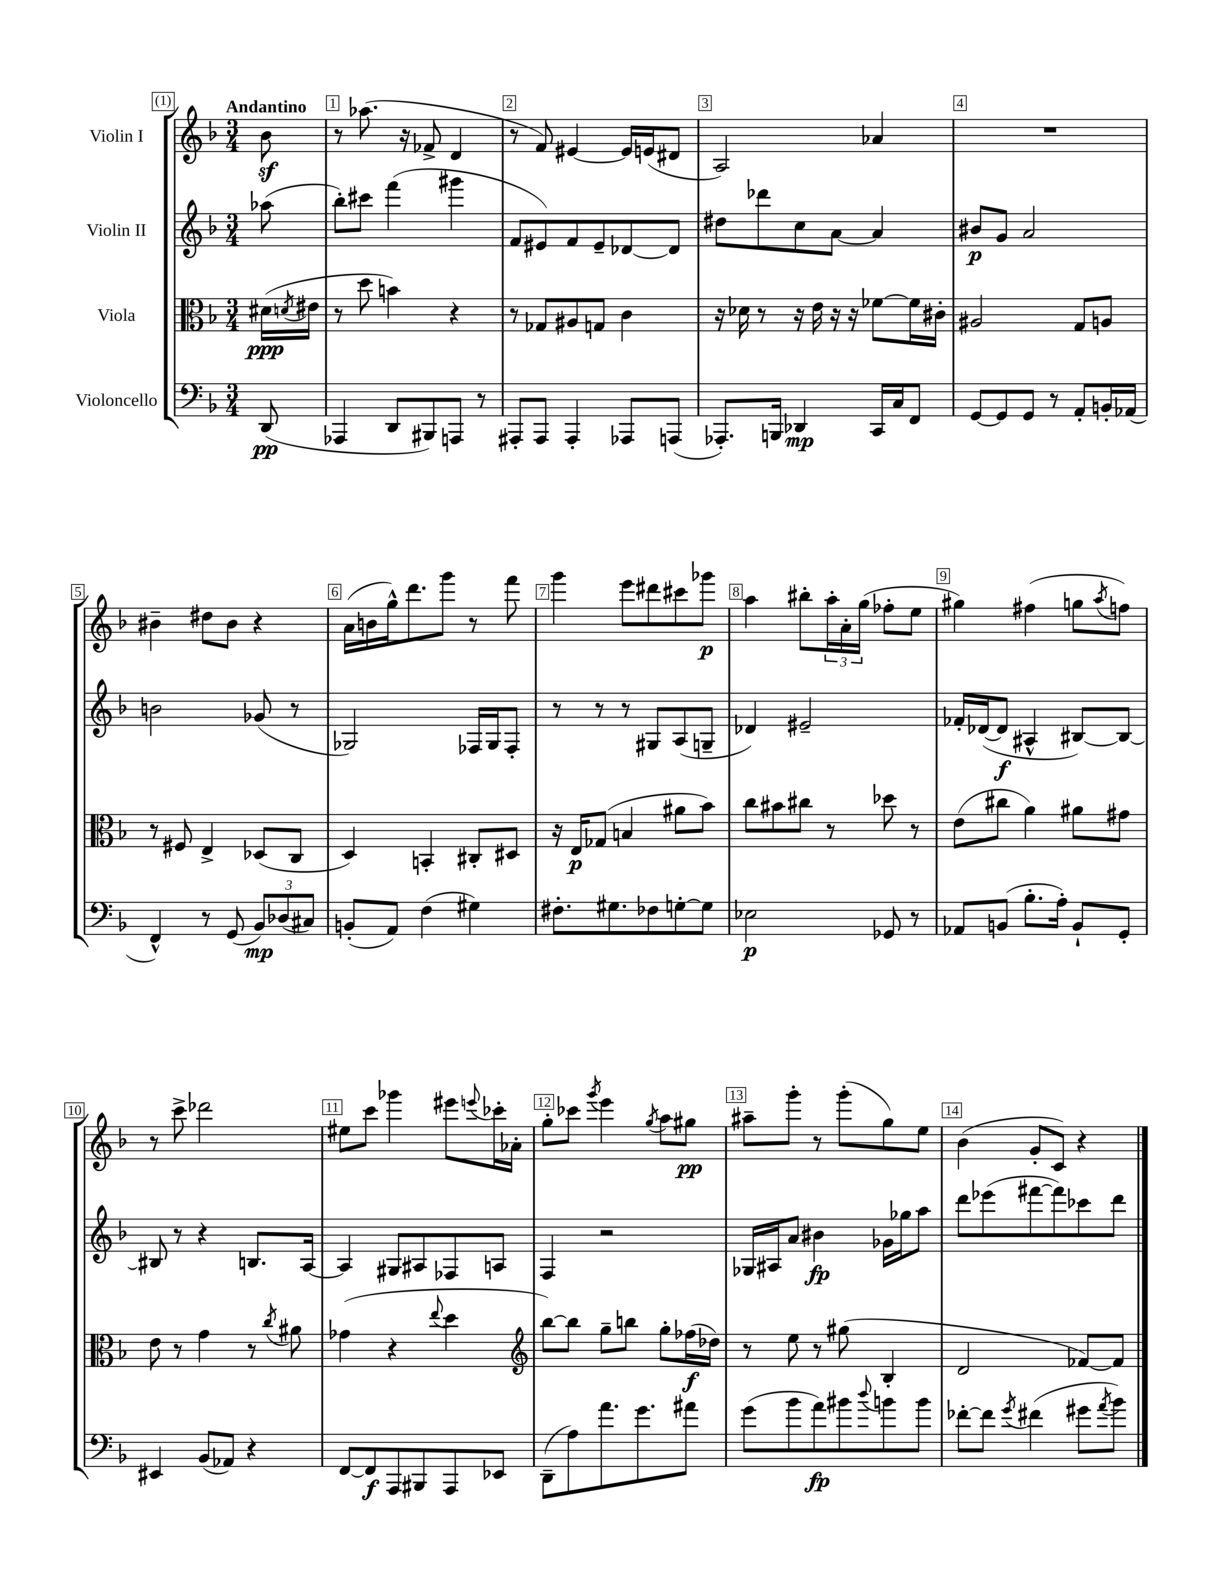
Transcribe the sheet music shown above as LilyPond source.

<<
\new StaffGroup <<
\new Staff = "s0" \with { instrumentName = "Violin I" } {
    \clef treble \key f \major \numericTimeSignature \time 3/4 \partial 8 \tempo "Andantino"
    bes'8\sf |
    r8 aes''8.( r16 fes'8-> d'4 |
    r8 f'8) eis'4~ eis'16 e'16( dis'8 |
    a2) aes'4 |
    R2. |
    bis'4-- dis''8 bis'8 r4 |
    a'16( b'16 g''16-^) d'''8. g'''8 r8 f'''8 |
    g'''4 e'''8 dis'''8 cis'''8 ges'''8\p |
    a''4 bis''8-. \tuplet 3/2 { a''16-. a'16-. g''16( } fes''8-. e''8 |
    gis''4) fis''4( g''8 \acciaccatura { a''8 } f''8) |
    r8 c'''8-> des'''2 |
    eis''8 c'''8 ges'''4 eis'''8 \appoggiatura { e'''8 } ces'''16-. aes'16-. |
    g''8-. ces'''8 \acciaccatura { g'''8 } e'''4 \acciaccatura { g''8 } a''8 gis''8\pp |
    ais''8-- g'''8-. r8 g'''8-.( g''8) e''8 |
    bes'4( g'8-. c'8) r4 \bar "|." |
}
\new Staff = "s1" \with { instrumentName = "Violin II" } {
    \clef treble \key f \major \numericTimeSignature \time 3/4 \partial 8
    aes''8( |
    bes''8-.) cis'''8 f'''4( gis'''4 |
    f'8 eis'8) f'8 eis'8-- des'8~ des'8 |
    dis''8 des'''8 c''8 a'8~ a'4 |
    bis'8\p g'8 a'2 |
    b'2 ges'8( r8 |
    ges2) fes16 ges16 fes8-. |
    r8 r8 r8 gis8 a8( g8-- |
    des'4) eis'2-- |
    fes'16-. des'16~( des'8\f ais4-^ bis8~) bis8~ |
    bis8 r8 r4 b8. a16~ |
    a4 gis8 ais8 fes8 a8 |
    f4 r2 |
    ges16 ais16 a'8 bis'4\fp ges'16 ges''16 a''8 |
    d'''8 ees'''8( fis'''8~ fis'''8) ces'''8 d'''8 \bar "|." |
}
\new Staff = "s2" \with { instrumentName = "Viola" } {
    \clef alto \key f \major \numericTimeSignature \time 3/4 \partial 8
    dis'16\ppp( \acciaccatura { d'8 } eis'16 |
    r8 d''8 b'4) r4 |
    r8 ges8 ais8 g8 c'4 |
    r16 des'16 r8 r16 e'16 r16 r16 fes'8~ fes'16 cis'16-. |
    ais2 g8 a8 |
    r8 fis8 e4-> des8( c8 |
    d4) b,4-. cis8-. dis8 |
    r16 e16\p ges8( b4 ais'8 bes'8) |
    c''8 bis'8 cis''8 r8 des''8 r8 |
    e'8( cis''8 a'4) ais'8 gis'8 |
    e'8 r8 g'4 r8 \acciaccatura { c''8 } ais'8 |
    ges'4( r4 \appoggiatura { e''8 } d''4 |
    \clef treble bes''8~) bes''8 g''8-- b''8 g''8-. fes''16\f( des''16) |
    r8 e''8 r8 gis''8( bes4-. |
    d'2 fes'8~) fes'8 \bar "|." |
}
\new Staff = "s3" \with { instrumentName = "Violoncello" } {
    \clef bass \key f \major \numericTimeSignature \time 3/4 \partial 8
    d,8\pp( |
    aes,,4 d,8 bis,,8) a,,8 r8 |
    ais,,8-. ais,,8 ais,,4-. aes,,8 a,,8( |
    aes,,8.-.) b,,16 des,4\mp c,16 c16 f,8 |
    g,8~ g,8 g,8 r8 a,8-. b,16-. aes,16( |
    f,4-^) r8 g,8( \tuplet 3/2 { bes,8\mp) des8( cis8) } |
    b,8-.( a,8) f4( gis4) |
    fis8.-. gis8. fes8 g8~-. g8 |
    ees2\p ges,8 r8 |
    aes,8 b,8( bes8.-. a16-.) b,8-! g,8-. |
    eis,4 bes,8( aes,8) r4 |
    f,8~ f,8\f a,,8 bis,,8 a,,8 ees,8 |
    d,8--( a8) a'8. g'8. ais'8 |
    g'8( bes'8 a'8\fp) bis'8 \appoggiatura { d''8 } b'8 b'8 |
    fes'8~-. fes'8 \acciaccatura { g'8 } fis'4( gis'8 \acciaccatura { a'8 } bes'8) \bar "|." |
}
>>
>>
\layout { \context { \Score \override BarNumber.break-visibility = ##(#f #t #t) barNumberVisibility = #all-bar-numbers-visible \override BarNumber.stencil = #(make-stencil-boxer 0.1 0.3 ly:text-interface::print) } }
